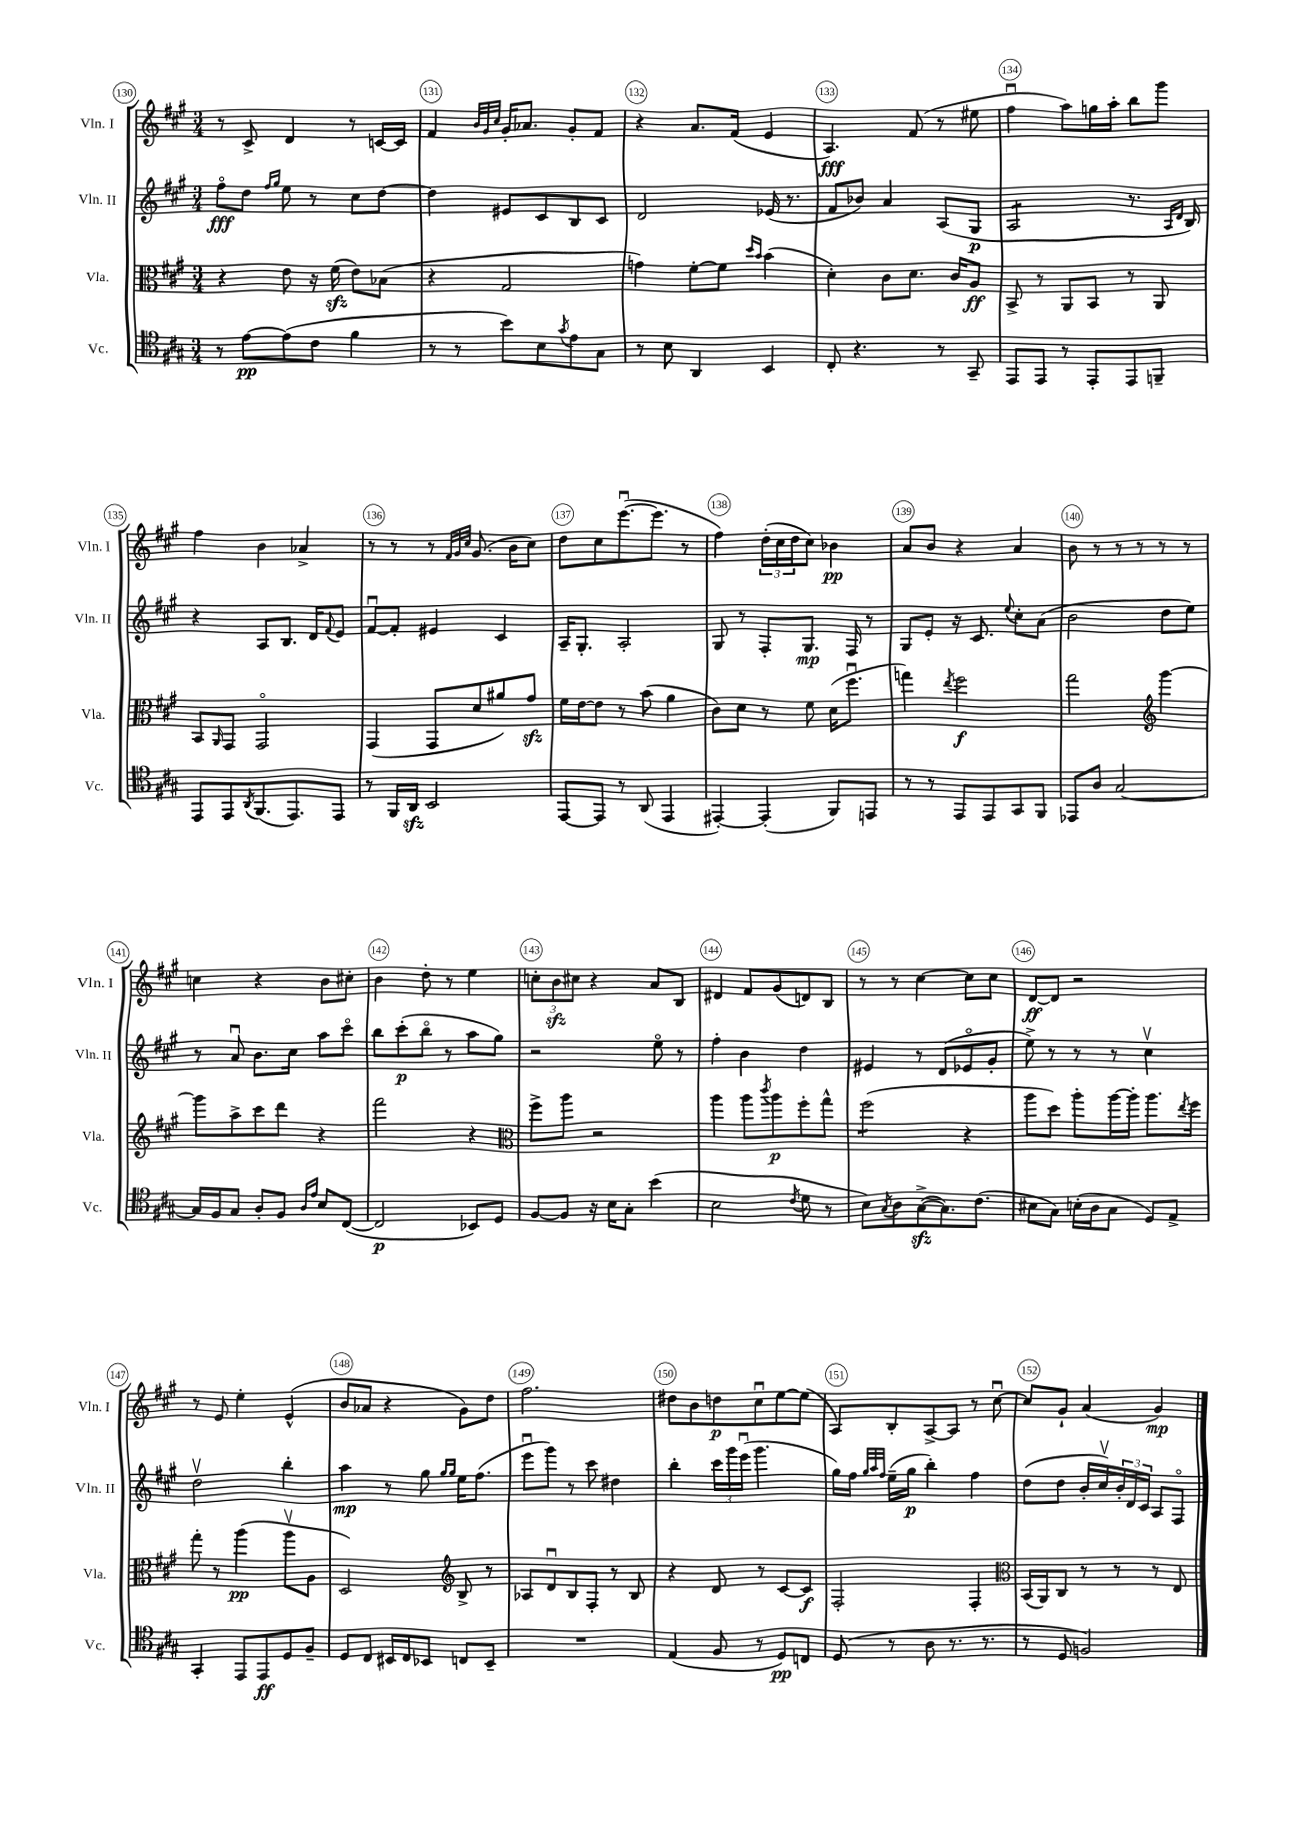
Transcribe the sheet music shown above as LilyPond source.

<<
\new StaffGroup <<
\new Staff = "s0" \with { instrumentName = "Vln. I" shortInstrumentName = "Vln. I" } {
    \clef treble \key a \major \numericTimeSignature \time 3/4
    r8 cis'8-> d'4 r8 c'16~ c'16 |
    fis'4 \grace { b'32 gis'32 cis''32 } gis'16-. aes'8. gis'8-. fis'8 |
    r4 a'8. fis'16( e'4 |
    a4.\fff) fis'8( r8 eis''8 |
    fis''4\downbow a''8) g''16 a''16-. b''8 gis'''8 |
    fis''4 b'4 aes'4-> |
    r8 r8 r8 \grace { fis'32 gis'32 cis''32 } gis'8.( b'16 cis''8) |
    d''8 cis''8 e'''8.~\downbow( e'''8. r8 |
    fis''4) \tuplet 3/2 { d''16-.( cis''16 d''16 } cis''8) bes'4\pp |
    a'8 b'8 r4 a'4 |
    b'8 r8 r8 r8 r8 r8 |
    c''4 r4 b'8 cis''8-. |
    b'4 d''8-. r8 e''4 |
    \tuplet 3/2 { c''8-. b'8\sfz cis''8 } r4 a'8 b8 |
    dis'4 fis'8 gis'8( d'8) b8 |
    r8 r8 cis''4~ cis''8 cis''8 |
    d'8~\ff d'8 r2 |
    r8 e'8 e''4-. e'4-^( |
    b'8 aes'8 r4 gis'8) d''8 |
    fis''2. |
    dis''8 b'8 d''8\p cis''8\downbow e''8~ e''8( |
    a8) b8-. a8~-> a8 r8 cis''8~\downbow |
    cis''8 gis'8-! a'4( gis'4\mp) \bar "|." |
}
\new Staff = "s1" \with { instrumentName = "Vln. II" shortInstrumentName = "Vln. II" } {
    \clef treble \key a \major \numericTimeSignature \time 3/4
    fis''8\flageolet\fff d''8 \grace { fis''16 gis''16 } e''8 r8 cis''8 d''8~ |
    d''4 eis'8 cis'8 b8 cis'8 |
    d'2 ees'16( r8. |
    fis'8 bes'8) a'4 a8( gis8\p |
    a2:8 r8. \grace { a16 d'16 } b16) |
    r4 a8 b8. d'16 \appoggiatura { fis'8 } e'8 |
    fis'8~\downbow fis'8-. eis'4 cis'4 |
    a16-- gis8.-. a2-. |
    gis8 r8 fis8-. gis8.\mp fis16 r8 |
    gis8 e'8-. r16 cis'8. \appoggiatura { e''8 } cis''8-. a'8( |
    b'2 d''8 e''8) |
    r8 a'8\downbow b'8. cis''16 a''8 cis'''8\flageolet |
    b''8 cis'''8-.\p( b''8\flageolet r8 a''8 gis''8) |
    r2 e''8\flageolet r8 |
    fis''4-. b'4 d''4 |
    eis'4 r8 d'8( ees'8\flageolet gis'8-. |
    e''8->) r8 r8 r8 cis''4\upbow |
    d''2\upbow b''4-. |
    a''4\mp r8 gis''8 \grace { gis''16 gis''16 } e''16 fis''8.( |
    e'''8\downbow gis'''8) r8 cis'''8 dis''4 |
    b''4-. \tuplet 3/2 { cis'''16 gis'''16 e'''16\downbow( } gis'''4. |
    gis''16) fis''16 \grace { gis''32 a''32 fis''32 } e''16--( gis''16\p b''4-.) fis''4 |
    d''8( d''8 b'16-. cis''16\upbow) \tuplet 3/2 { b'16-. d'16 cis'16 } a8 fis8\flageolet \bar "|." |
}
\new Staff = "s2" \with { instrumentName = "Vla." shortInstrumentName = "Vla." } {
    \clef alto \key a \major \numericTimeSignature \time 3/4
    r4 e'8 r16 fis'16\sfz( e'8) bes8( |
    r4 gis2 |
    g'4) fis'8~-. fis'8 \grace { d''16 b'16 } b'4( |
    d'4-.) cis'8 d'8. cis'16 a8\ff |
    b,8-> r8 a,8 b,8 r8 a,8 |
    b,8 \grace { a,16 } gis,8 gis,2\flageolet |
    gis,4( gis,8 d'8 ais'8) gis'8\sfz |
    fis'16 e'16~ e'8 r8 b'8( a'4 |
    cis'8) d'8 r8 fis'8 d'16( fis''8.\downbow |
    g''4) \acciaccatura { e''8 } fis''2\f |
    gis''2 \clef treble gis'''4~ |
    gis'''8 a''8-> cis'''8 d'''8 r4 |
    fis'''2 r4 |
    \clef alto fis''8-> a''8 r2 |
    a''4 a''8 \acciaccatura { cis'''8 } a''8\p fis''8-. gis''8-^ |
    fis''2:8( r4 |
    a''8 d''8) a''8-. a''16~ a''16-. a''8. \acciaccatura { e''8 } fis''16 |
    gis''8-. r8 a''4\pp( a''8\upbow a8 |
    d2) \clef treble b8-> r8 |
    aes8 d'8\downbow b8 fis8-. r8 b8 |
    r4 d'8 r8 cis'8~ cis'8\f |
    fis2-. fis4-. |
    \clef alto b,16( a,16) cis8 r8 r8 r8 e8 \bar "|." |
}
\new Staff = "s3" \with { instrumentName = "Vc." shortInstrumentName = "Vc." } {
    \clef tenor \key a \major \numericTimeSignature \time 3/4
    r8 e'8~\pp e'8( cis'8 fis'4 |
    r8 r8 b'8) b8 \acciaccatura { gis'8 } e'8 gis8 |
    r8 b8 a,4 b,4 |
    cis8-. r4. r8 gis,8-- |
    e,8 e,8 r8 e,8-. e,8 f,8-- |
    e,8 e,8 \acciaccatura { a,8 } fis,8.( e,8.) e,8 |
    r8 fis,16 a,16\sfz b,2 |
    e,8~ e,8 r8 a,8( e,4 |
    eis,4~-.) eis,4-.( fis,8) e,8 |
    r8 r8 e,8 e,8 gis,8 fis,8 |
    ees,8 a8 gis2~ |
    gis16 fis16 gis8 a8-. fis8 \grace { a16 e'16 } b8 cis8~( |
    cis2\p bes,8) d8 |
    fis8~ fis8 r16 b16 gis8-. b'4( |
    b2 \acciaccatura { cis'8 } d'8 r8 |
    b8) \acciaccatura { gis8 } a8 gis8~->\sfz( gis8.) cis'8.( |
    bis8 gis8) b16-.( a16 gis8 d8) e8-> |
    gis,4-. e,8 e,8\ff d8 fis8-- |
    d8 cis8 bis,16 cis16 bes,8 c8 bes,8-- |
    R2. |
    e4( fis8 r8 d8\pp) c8 |
    d8( r8 a8 r8. r8. |
    r8 d8 f2) \bar "|." |
}
>>
>>
\layout { \context { \Score currentBarNumber = #130 \override BarNumber.break-visibility = ##(#f #t #t) barNumberVisibility = #all-bar-numbers-visible \override BarNumber.stencil = #(make-stencil-circler 0.1 0.3 ly:text-interface::print) } }
